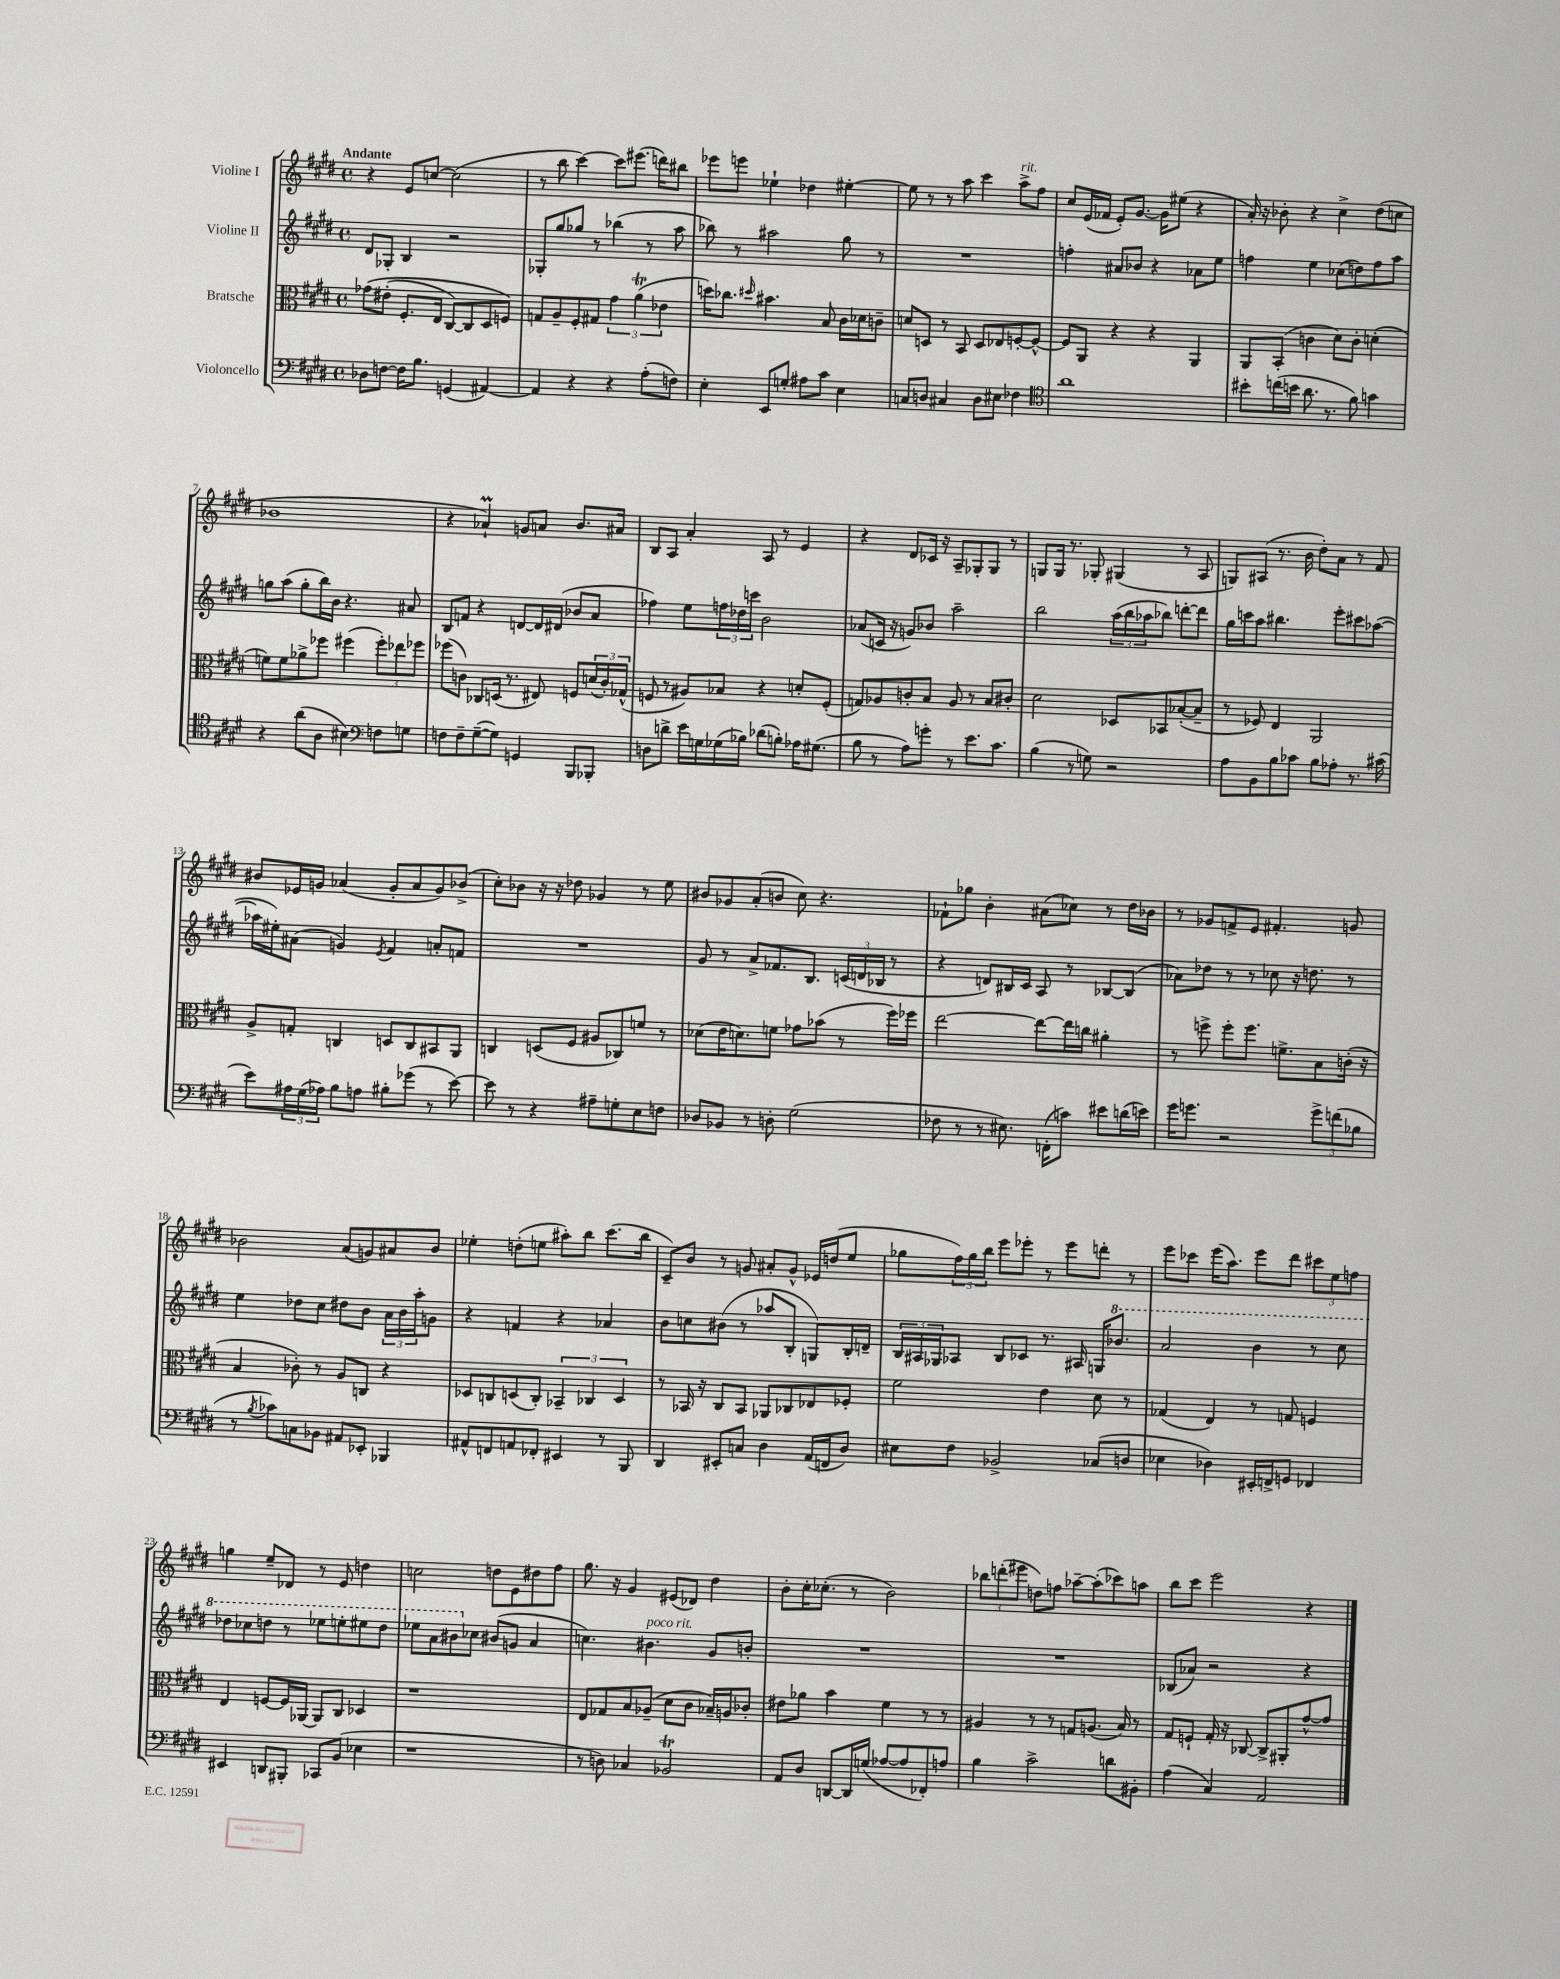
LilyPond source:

<<
\new StaffGroup <<
\new Staff = "s0" \with { instrumentName = "Violine I" } {
    \clef treble \key e \major \defaultTimeSignature \time 4/4 \tempo "Andante"
    r4 e'8 c''8~ c''2( |
    r8 b''8 cis'''4~) cis'''8 eis'''8.( d'''16) bis''8 |
    ees'''8 e'''8 ees''4-! des''4 eis''4~-. |
    eis''8 r8 r8 a''8 cis'''4 a''8->^\markup { \italic "rit." } fis''8 |
    cis''8 e'16( fes'16 e'8-.) gis'8.~ gis'16 eis''8( r4 |
    a'16-.) r16 bes'8-. r4 cis''4-> dis''8( c''8 |
    bes'1 |
    r4 aes'4-!\prall) g'8 a'8 b'8. ais'16 |
    b8 a8 a'4-. a8 r8 e'4 |
    r4 dis'8 ces'16 r16 a8-- ges8-. ges8 r8 |
    g8 g16 r8. ges8-. gis4( r8 a8 |
    g8) ais8( r8. b'16 dis''8-.) a'8 r8 fis'8 |
    bis'8 ees'16 g'16 aes'4( g'8-. aes'8 g'8) bes'8->( |
    cis''8-.) bes'8 r16 r16 des''8 ges'4 r8 e''8 |
    bis'8 ges'8 a'8-.( b'8 cis''8) r4. |
    fes'8-! ges''8 b'4-. ais'8( ces''8) r8 dis''16 bes'16 |
    r8 ges'8 f'8-> e'8 fis'4.-. g'8 |
    bes'2 a'8( g'8) ais'8 bes'8 |
    ees''4-. d''8-.( e''8 ais''8-.) b''8 cis'''8.( b''16 |
    cis'8--) b'8 r8 g'8 ais'8-. g'8-^ ees'16 d''16( e''8 |
    ges''8 \tuplet 3/2 { fis''16) ges''16 b''16 } e'''8 ees'''8-. r8 ees'''8 d'''8-. r8 |
    e'''8 ces'''8 e'''16( a''8.) e'''8 dis'''8 \tuplet 3/2 { cis'''8 e''8 f''8 } |
    g''4 e''8-- des'8 r8 e'8 d''4 |
    c''2 d''8 e'8 dis''8 fis''8 |
    gis''8. r16 gis'4 eis'8( des'8) dis''4 |
    b'8-. cis''16-. ces''8.-.( r8 b'2) |
    \tuplet 3/2 { bes''8 d'''8-.( eis'''8 } d''8) f''8 aes''8~-- aes''8-.( ces'''8) a''8 |
    b''8 cis'''8 e'''2 r4 \bar "|." |
}
\new Staff = "s1" \with { instrumentName = "Violine II" } {
    \clef treble \key e \major \defaultTimeSignature \time 4/4
    dis'8 ges8-. b4 r2 |
    ges8-. gis''8 ges''8 r8 bes''4( r8 a''8 |
    bes''8) r8 ais''2 gis''8 r8 |
    R1 |
    f''4-. ais'8 bes'8 r4 aes'8 e''8 |
    f''4 e''4 ces''8( d''8) f''8 a''8 |
    g''8 a''8( g''8-. b''16) b'16 r4. ais'8 |
    b8 f'8 r4 d'8~ d'16 dis'16( bes'8 a'8 |
    fes''4) e''8 \tuplet 3/2 { f''16 des''16 c'''16 } b'2 |
    aes'8( c'16 r16 g'8) bes'8 a''2-- |
    b''2 \tuplet 3/2 { a''16( b''16 aes''16 } bes''8) d'''8~-. d'''8 |
    gis''16 c'''16 a''8 bis''4. e'''8-. cis'''8 aes''8~( |
    aes''16 eis''16-.) ais'8( g'4) \acciaccatura { e'8 } fis'4 a'8-. f'8 |
    R1 |
    gis'8 r8 a'8-> fes'8. b8. \tuplet 3/2 { c'16( d'16 bes16 } r8 |
    r4 d'8) bis16 cis'16 a8 r8 bes8~ bes8( |
    aes'8) des''8 r8 r8 ces''8 r16 d''8. r8 |
    e''4 des''8 cis''8 dis''8 b'8 \tuplet 3/2 { a'16 b'16 a''16-. } g'8 |
    r4 f'4 r4 aes'4 |
    b'8 c''8 bis'8( r8 aes''8 b8-. g8) b16-. d'16-- |
    \tuplet 3/2 { b16 ais16 ges16 } aes8 b8 ces'8 r8. ais16 g16 \ottava #1 bes''8. |
    a''2 b''4 r8 cis'''8 |
    des'''8 ces'''8 d'''8 r8 ees'''8 e'''8-. eis'''8 d'''8 |
    ees'''8 a''8 bis''8 \ottava #0 ces''8 bis'8( g'8 a'4 |
    c''4.) bis'4.^\markup { \italic "poco rit." } gis'8 b'8-. |
    R1 |
    R1 |
    bes8( aes'8) r2 r4 \bar "|." |
}
\new Staff = "s2" \with { instrumentName = "Bratsche" } {
    \clef alto \key e \major \defaultTimeSignature \time 4/4
    ges'8\( eis'8-.( fis8.-. e16 cis8~) cis8 dis8 f8\) |
    g8 a8-- fis8-. gis8 \tuplet 3/2 { gis'4 a'4\trill( ees'4 } |
    d''16) ces''8. \grace { dis''16 } bis'4. b8 cis'16 des'16 c'8-- |
    d'8 d8 r8 b,8 d8 ees8 f8~-. f8~-^ |
    f8 a,8 r4 r4 a,4 |
    a,8 b,8-.( c'4 dis'8) c'8-. d'4-.( |
    f'8) f'8 aes'8-> fes''8 fis''4( \tuplet 3/2 { fis''8-.) ees''8 fes''8 } |
    fes''8( c'8) ces8 d16( r8. eis8) f8 \tuplet 3/2 { d'16( c'16-.) ges16-^( } |
    f8 r8 ais8) bes8 r4 d'8-. f8-.( |
    g8) aes8 c'8-. b8 aes8 r8 b8 cis'8-. |
    dis'2 des8 bes,8 bes8~-.( bes8-- |
    r8 fes8) e4 a,2 |
    a8-> g8-. c4 d8 c8 bis,8 a,8 |
    c4 d8( fis8 ais8 ces8) f'8 r8 |
    des'8( e'16 d'8.) f'8 ges'8 bes'8( r8 fis''16) fes''16 |
    e''2~ e''8~ e''16 c''16 ais'4-. |
    r8 f''8-> f''8-. f''8. f'8.-> b8 c'16-.( r16 |
    b4 ces'8-.) r8 a8 c8 r4 |
    des8 c8 d8( c8-.) \tuplet 3/2 { bes,4-- ces4 d4 } |
    r8 bes,16 r16 cis8 bes,8 aes,8 ces8 ees8 fes8-. |
    fis'2 e'4 dis'8 r8 |
    ges4( e4) r8 g8 f4 |
    e4 f8~ f16 aes,16~ aes,8 cis8 des4 |
    r1 |
    e8 ges8 b8 aes8--( dis'8 cis'8 bes16--) a16 ces'8-. |
    eis'8 aes'8 b'4 fis'4 r8 r8 |
    ais4 r8 r8 g8 a8.( b16) r8 |
    gis8 f8-! gis16-. r16 ces8~ ces8-> ais,8-. gis'8~-^ gis'8 \bar "|." |
}
\new Staff = "s3" \with { instrumentName = "Violoncello" } {
    \clef bass \key e \major \defaultTimeSignature \time 4/4
    des8 f8~ f16 b8. g,4( ais,4~) |
    ais,4 r4 r4 a8-.( f8) |
    e4-. e,8 g8-. ais8 cis'8 e4 |
    c8 d8 cis4 d8 eis8 fes4 |
    \clef tenor a'1 |
    bis'8-. c''16( b'16 a'8. r8. fis'8) g'4 |
    r4 a'8( a8 bis4) \clef bass f8 g8 |
    f8 f8-- gis8~--( gis8) g,4 b,,8 bes,,8-. |
    d8 d'8-> e'16 g16 ges16( bes16) des'8( b8-.) aes16 gis8.( |
    b8 r8 a8) g'8-. r8 e'8. cis'8. |
    b4( r8 g8) r2 |
    a8 b,8 b8 ces'8 b8 aes8-. r8. cis'16( |
    e'8) \tuplet 3/2 { ais16 gis16( aes16) } b8 a8 bis8-. ges'8( r8 e'8~) |
    e'8 r8 r4 ais8-- g8-. e8 f8 |
    des8 bes,8 r8 d8-. gis2( |
    fes8 r8 r8 eis8.) f,16-.( c'8) eis'8 d'16( e'16) |
    gis'16 g'8. r2 \tuplet 3/2 { g'8-> f'8( bes8 } |
    r8 \acciaccatura { b8 } ces'8) c8 bes,8 ais,8 ees,8-. bes,,4 |
    ais,8-^ f,8 a,8 fes,8-. eis,4 r8 b,,8 |
    dis,4 eis,8-. c8 dis4 a,16( f,16 dis8) |
    eis8 fis8 bes,2-> ces8( d8 |
    ees4 des4) eis,16-. f,16-> g,8 fes,4 |
    eis,4 d,8 bis,,8-. ces,8 b,8( ees4 |
    r1 |
    r8 d8) ces4 bes,2\trill |
    a,8 dis8 d,8~ d,16 g16( aes8~ aes8 fes,8-.) a8 |
    b4 cis'2-> d'8 bis,8-. |
    a4( cis4) a,2 \bar "|." |
}
>>
>>
